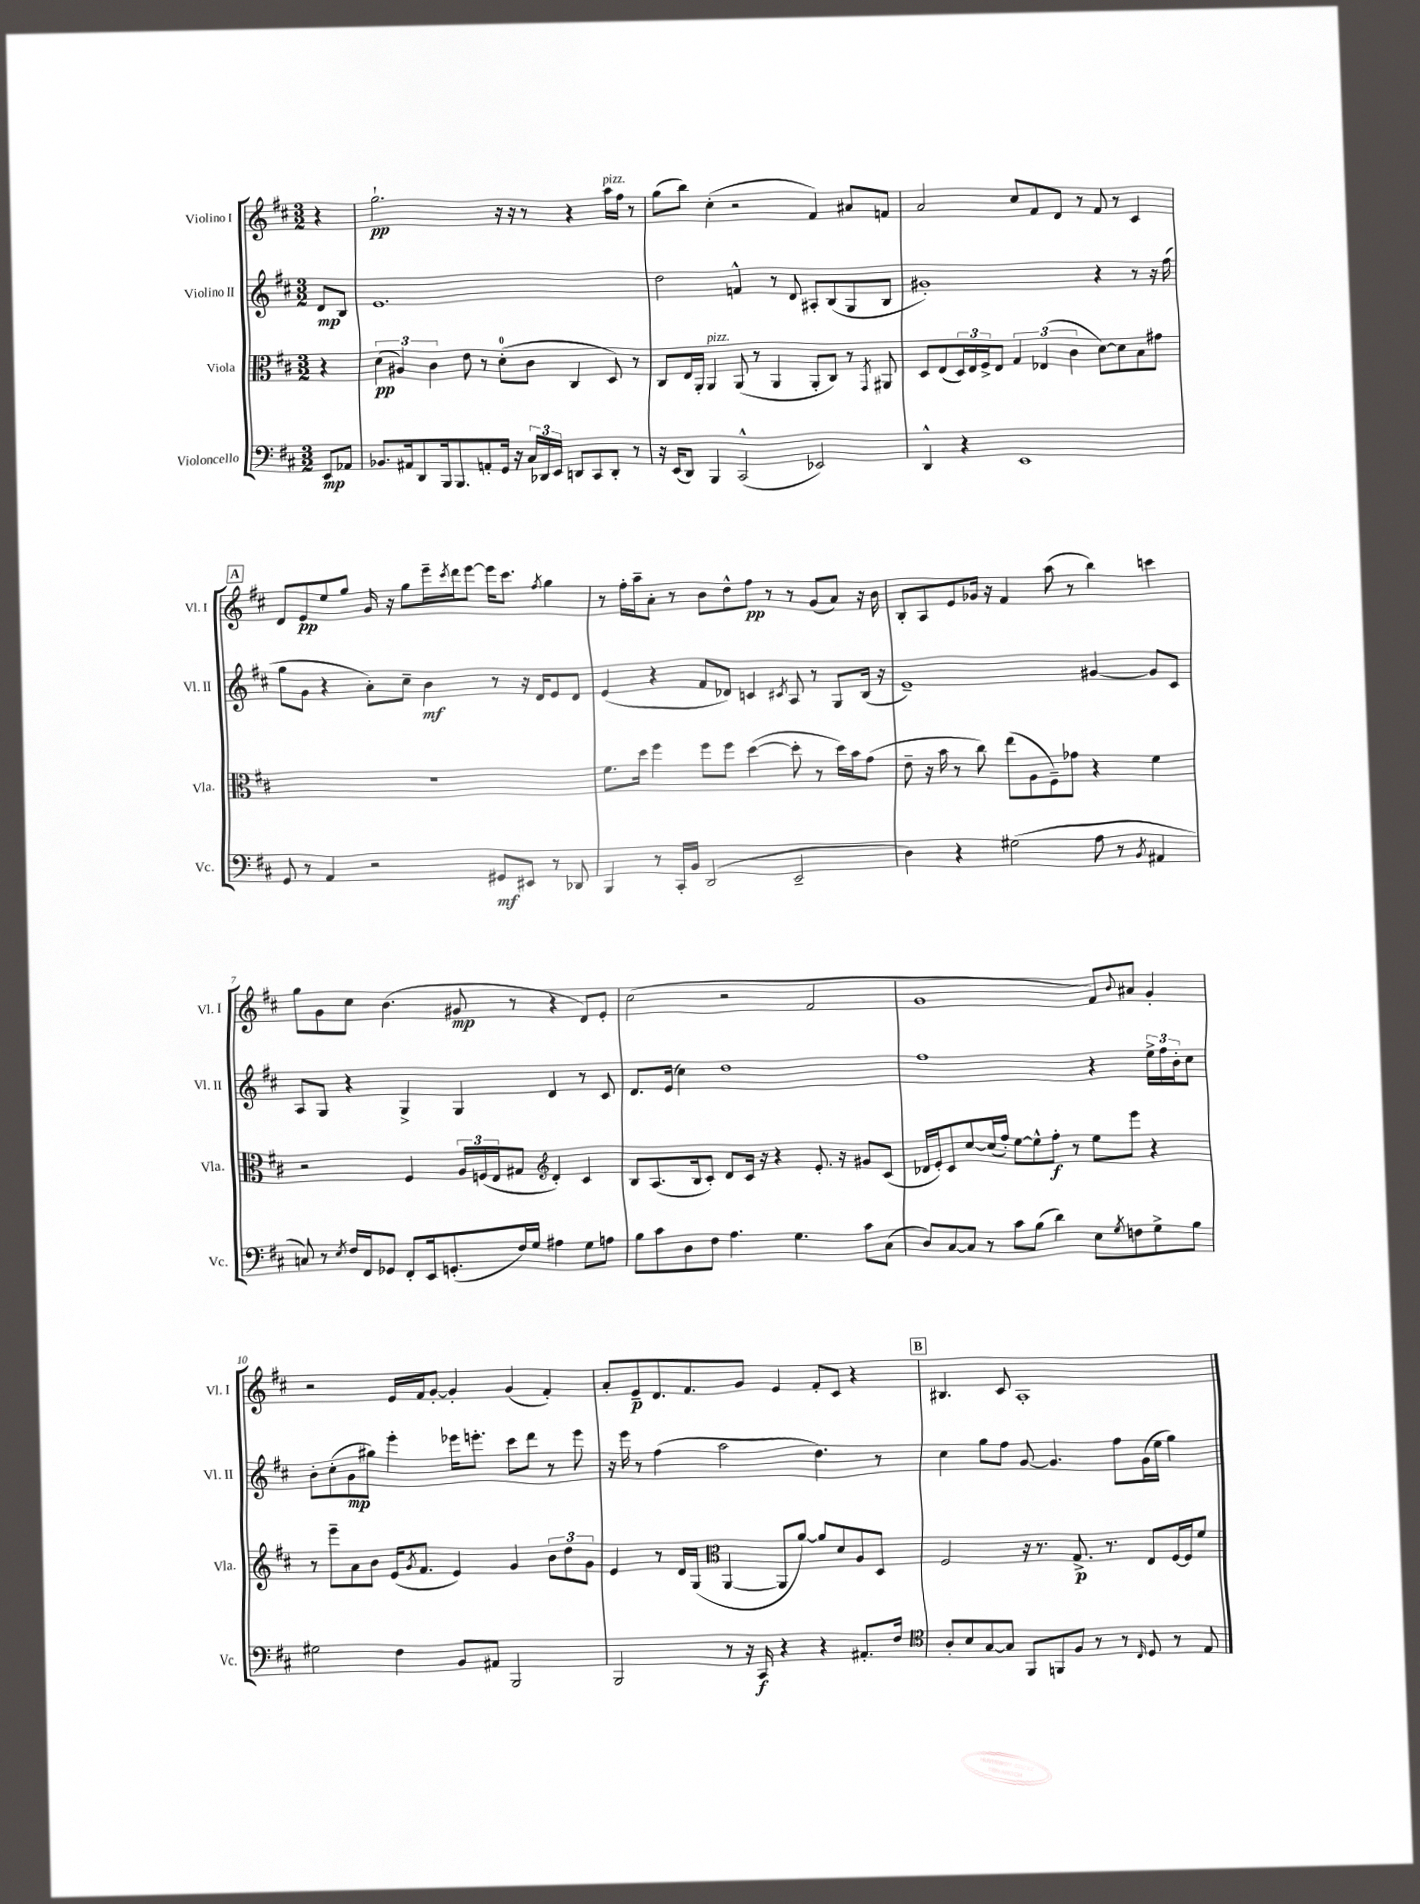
<<
\new StaffGroup <<
\new Staff = "s0" \with { instrumentName = "Violino I" shortInstrumentName = "Vl. I" } {
    \clef treble \key d \major \numericTimeSignature \time 3/2 \partial 4
    r4 |
    g''2.-!\pp r16 r16 r8 r4 a''16^\markup { \italic "pizz." } fis''16 r8 |
    g''8( b''8) cis''4-.( r2 fis'4) ais'8 f'8 |
    a'2 cis''8 fis'8 d'8 r8 fis'8 r8 cis'4 |
    \mark \markup { \box "A" } d'8 e'8\pp e''8 g''8 g'16 r16 g''8 e'''16-- \acciaccatura { cis'''8 } d'''16 e'''8~ e'''16 cis'''8. \acciaccatura { fis''8 } g''4 |
    r8 fis''16-. a''16-- a'8-. r8 b'8 d''8-^ fis''8\pp r8 r8 g'8( a'8) r16 b'16 |
    b8-. a8 e'8 ges'16 r16 fis'4 a''8( r8 b''4) c'''4 |
    g''8 g'8 cis''8 b'4.( gis'8\mp r8 r4 d'8) e'8-. |
    cis''2( r2 fis'2 |
    g'1 fis'8) \appoggiatura { b'8 } ais'8 g'4-. |
    r2 e'16 fis'16 g'8~-. g'4-. g'4( fis'4-.) |
    a'8-. e'8--\p d'8. fis'8. g'8 e'4 fis'8-. cis'8 r4 |
    \mark \markup { \box "B" } bis4. cis'8 a1-. \bar "|." |
}
\new Staff = "s1" \with { instrumentName = "Violino II" shortInstrumentName = "Vl. II" } {
    \clef treble \key d \major \numericTimeSignature \time 3/2 \partial 4
    d'8\mp b8 |
    e'1. |
    d''2 f'4-^ r8 d'8 ais8-. b8( g8 b8 |
    gis'1-.) r4 r8 r16 fis''16( |
    \mark \markup { \box "A" } g''8 g'8 r4 a'8-.) cis''8-- b'4\mf r8 r16 d'16 e'8 d'8 |
    e'4( r4 fis'8 des'8) c'4 \acciaccatura { cis'8 } a8 r8 g8 b16( r16 |
    e'1--) gis'4~ gis'8 cis'8 |
    a8 g8 r4 g4-> g4 d'4 r8 cis'8 |
    d'8. e'16( cis''4) d''1 |
    fis''1 r4 \tuplet 3/2 { e''16-> fis''16 b'16-. } cis''8 |
    b'8-. cis''8-.( g'8\mp gis''8) e'''4-. ees'''16 e'''8.-. cis'''8 d'''8 r8 e'''8 |
    r16 e'''16 r8 fis''4( a''2 d''4.) r8 |
    \mark \markup { \box "B" } cis''4 g''8 fis''8 g'8~ g'4. fis''8 g'16( e''16 g''4) \bar "|." |
}
\new Staff = "s2" \with { instrumentName = "Viola" shortInstrumentName = "Vla." } {
    \clef alto \key d \major \numericTimeSignature \time 3/2 \partial 4
    r4 |
    \tuplet 3/2 { d'4\pp( ais4) cis'4 } e'8 r8 d'8-0-.( cis'8 cis4 d8) r8 |
    cis8 e16 a,16-. a,4^\markup { \italic "pizz." } a,8( r8 a,4 a,8-. cis8) r8 \acciaccatura { g,8 } ais,8 |
    d8 e8( \tuplet 3/2 { d16) e16 fis16-> } e8 \tuplet 3/2 { g4 ees4( cis'4 } d'8~) d'8 b8 gis'8 |
    \mark \markup { \box "A" } R1. |
    fis'8. d''16 fis''4 fis''8 fis''8 d''4~( d''8-. r8 d''16) b'16 g'8( |
    e'8-- r16 b'16 r8 cis''8) e''8( a8 fis8--) ges'8 r4 fis'4 |
    r2 fis4 \tuplet 3/2 { a16 f16( e16 } gis8 \clef treble d'4-.) cis'4 |
    b8 a8.( b16 cis'8-.) d'8 cis'16 r16 r4 e'8.-. r16 gis'8 cis'8( |
    des'16 e'16-.) cis'8 cis''8~ cis''16( fis''16-.) e''8~ e''8-^ fis''8-.\f r8 e''8 e'''8 r4 |
    r8 e'''8-- a'8 b'8 e'16( \acciaccatura { g'8 } fis'8. e'4) g'4 \tuplet 3/2 { b'8 d''8 g'8 } |
    e'4 r8 d'16 g16( \clef alto a,4~ a,8 a'8~) a'8 d'8 a8 d8 |
    \mark \markup { \box "B" } fis2 r16 r8. g8.->\p r8. e8 fis16~ fis16 fis'8 \bar "|." |
}
\new Staff = "s3" \with { instrumentName = "Violoncello" shortInstrumentName = "Vc." } {
    \clef bass \key d \major \numericTimeSignature \time 3/2 \partial 4
    e,8\mp aes,8 |
    bes,8. ais,16 d,8 b,,16 b,,8. a,8-. g,16 r16 \tuplet 3/2 { cis16 des,16 e,16 } d,8 cis,8 d,8-. r8 |
    r16 e,16( d,8) b,,4 cis,2-^( ees,2) |
    d,4-^ r4 e,1 |
    \mark \markup { \box "A" } g,8 r8 a,4 r2 gis,8\mf eis,8 r8 des,8 |
    b,,4 r8 cis,16-. b,16 d,2( e,2-- |
    d4) r4 gis2( a8 r8 \acciaccatura { b,8 } ais,4 |
    c8) r8 \acciaccatura { e8 } fis16 fis,16 ges,8 fis,8-. e,16 g,8.-.( fis16) g16 ais4 g8 a8 |
    b8 cis'8 d8 fis8 a4. g4. cis'8 cis8( |
    d8) cis8~ cis8 r8 cis'8 b8( d'4) e8 \acciaccatura { g8 } f8 g8-> b8 |
    gis2 fis4 b,8 ais,8 b,,2 |
    b,,2 r8 r16 cis,16\f r4 r4 ais,8.-. fis16 |
    \mark \markup { \box "B" } \clef tenor a8-. b8 g8~ g8 fis,8 f,8 fis8 r8 r8 \grace { cis16 } d8 r8 e8 \bar "|." |
}
>>
>>
